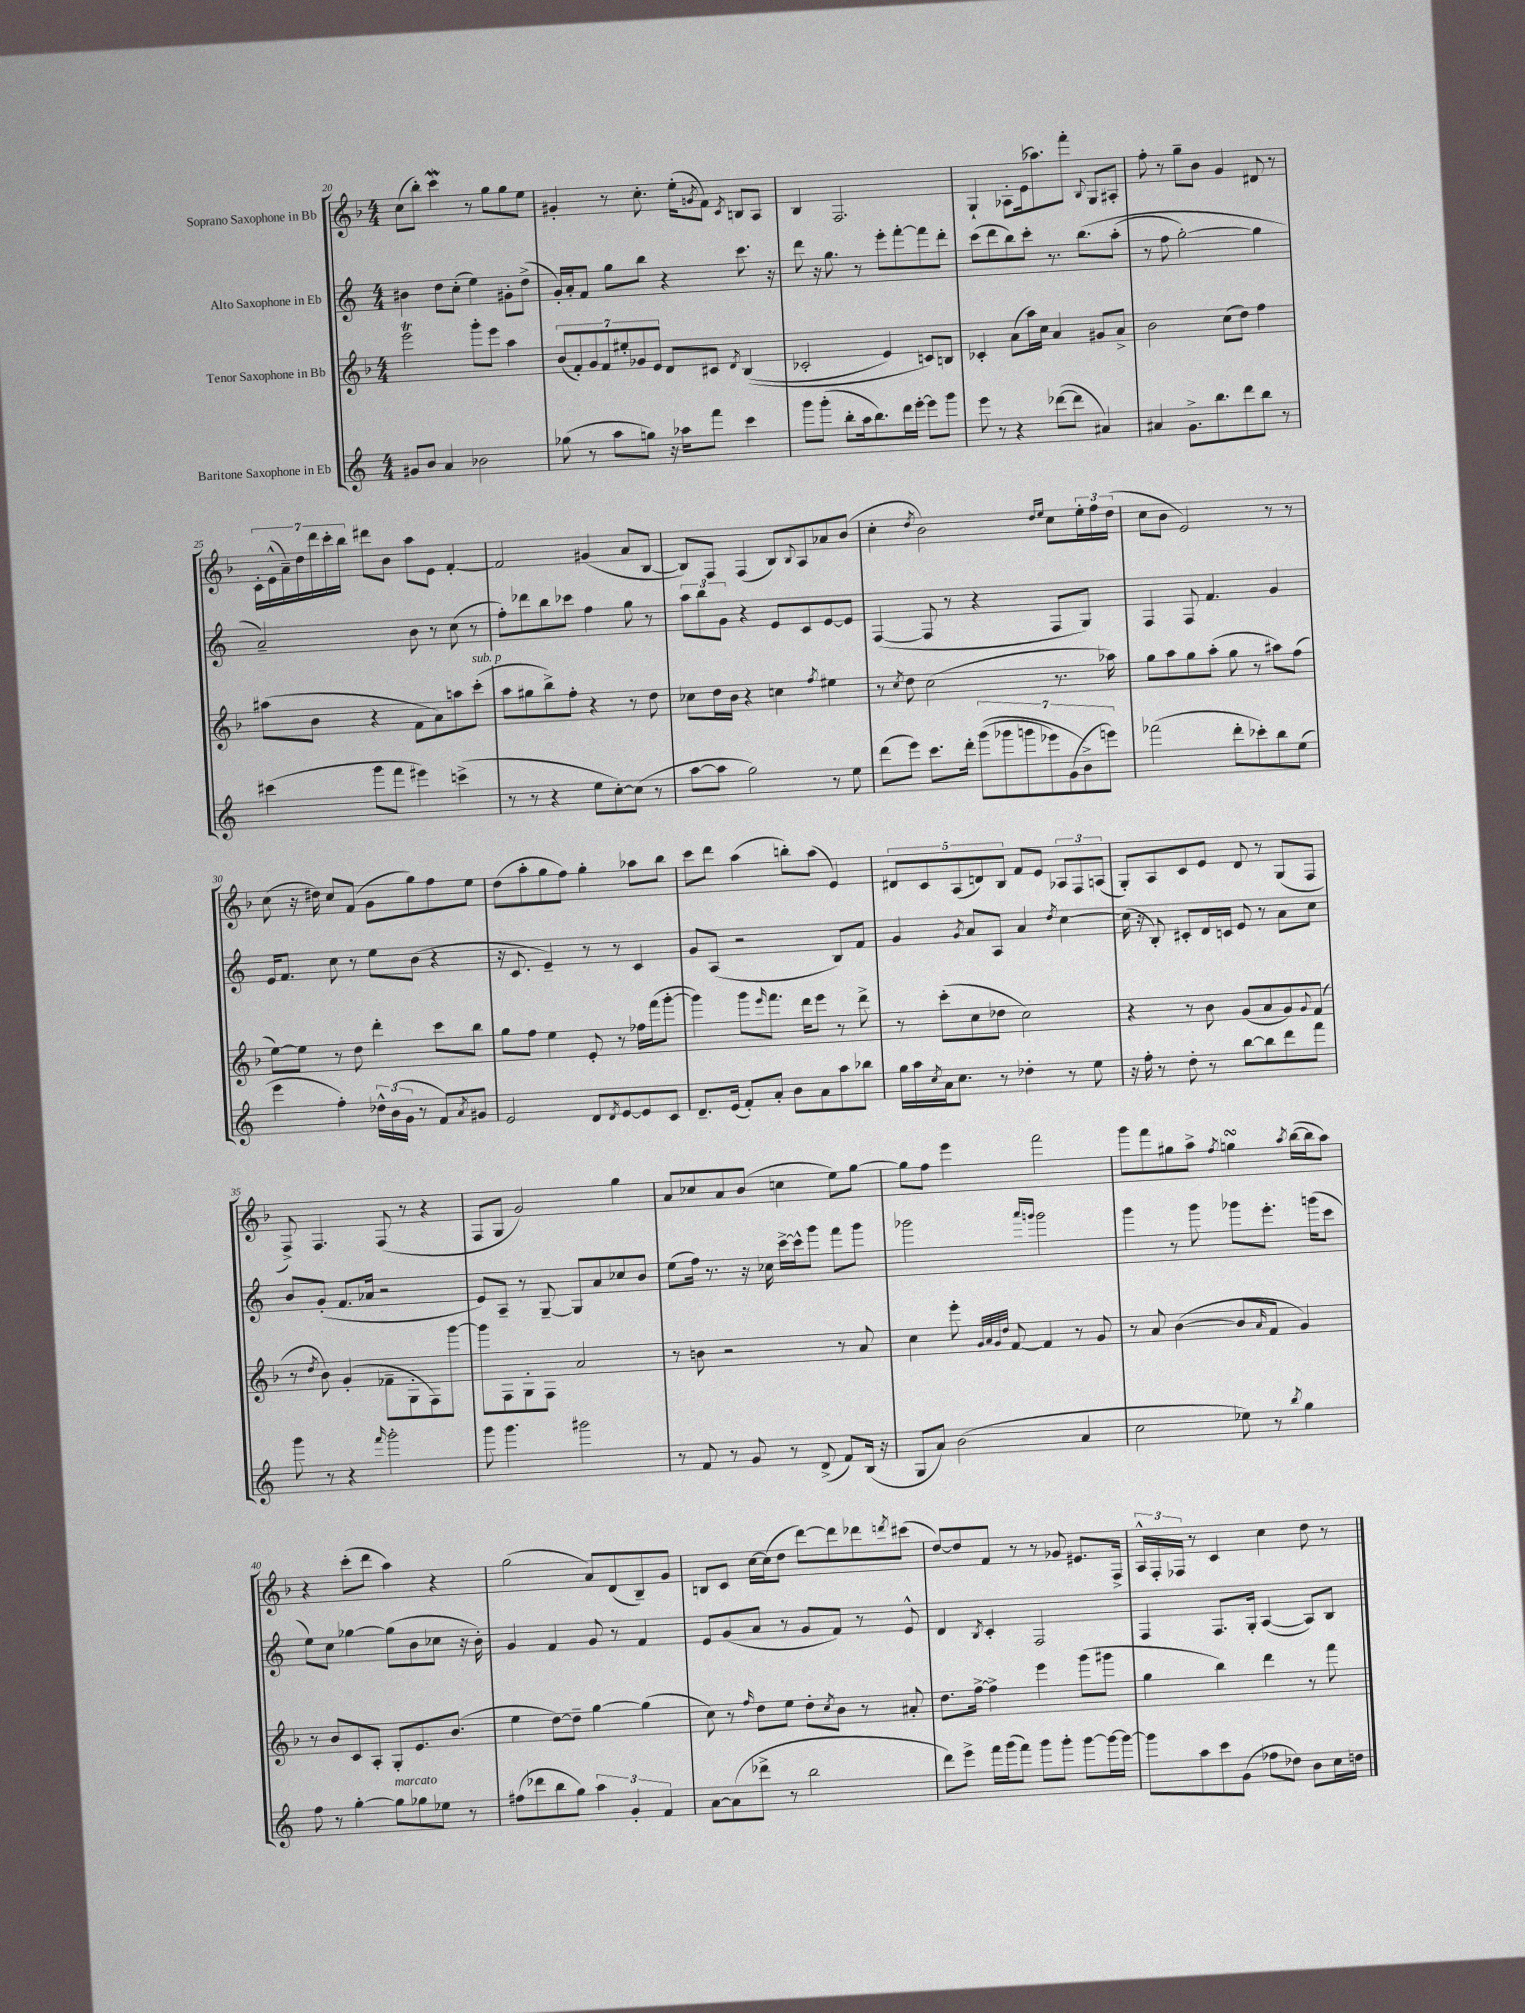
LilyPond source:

<<
\new StaffGroup <<
\new Staff = "s0" \with { instrumentName = "Soprano Saxophone in Bb" } {
    \clef treble \key f \major \numericTimeSignature \time 4/4
    c''8( bes''8-.) c'''4\mordent r8 g''8 g''8 e''8 |
    gis'4-. r8 c''8.-. e''16-.( \acciaccatura { g'8 } f'8) \acciaccatura { c'8 } b8 a8 |
    bes4 f2. |
    g4-! aes8-. e'16( aes''8.) f'''8-. \appoggiatura { bes8 } g8 ais8-. |
    f''8-. r8 g''8-- bes'8 g'4 dis'8 r8 |
    \tuplet 7/4 { c'16-. e'16-^( a'16--) d''16 d'''16 c'''16-. bes''16 } dis'''8 bes'8 a''8 e'8 f'4~-. |
    f'2 gis'4( a'8 bes8~ |
    bes8) f8 f4( bes8) \appoggiatura { bes8 } a8 aes'8 bes'8( |
    c''4-. \acciaccatura { d''8 } bes'2) \grace { d''16 e''16 } c''8 \tuplet 3/2 { e''16-. f''16 d''16( } |
    c''8 bes'8 e'2) r8 r8 |
    c''8( r16 dis''16) c''8 f'8( g'8 g''8) f''8 e''8 |
    d''8( a''8-. g''8 f''8) g''4-. aes''8 bes''8 |
    c'''8 d'''8 a''4( b''8-.) a''8( e'4) |
    \tuplet 5/4 { dis'8 c'8 a8( d'8) bes8 } f'8 e'8 \tuplet 3/2 { aes8 f8 a8( } |
    g8-.) a8 c'8 e'8 d'8 r8 g8( f8 |
    f8->) f4. f8( r8 r4 |
    f8 g8 g'2) g''4 |
    a'8 ces''8 a'8 bes'8( c''4 e''8) g''8~ |
    g''8 f''8 e'''4 f'''2 |
    g'''8 f'''8 gis''8 a''8-> \acciaccatura { f''8 } g''4\turn \acciaccatura { a''8 } bes''16~( bes''16 a''8) |
    r4 c'''8-.( d'''8 a''4) r4 |
    g''2( a'8) d'8( bes8--) g'8 |
    b8 c'8 c''16~ c''16( d''8 d'''8~) d'''8 des'''8 \acciaccatura { d'''8 } cis'''8( |
    d''8~) d''8 f'8 r8 r8 ges'8 eis'8. f16-> |
    \tuplet 3/2 { a16-^ f16-. fes16 } r8 c'4 c''4 d''8 r8 \bar "|." |
}
\new Staff = "s1" \with { instrumentName = "Alto Saxophone in Eb" } {
    \clef treble \key c \major \numericTimeSignature \time 4/4
    bis'4 d''8 c''8-.( e''4) gis'8-. d''8->( |
    g'16-.) a'16-. f'8 g''8 b''8 r4 c'''8. r16 |
    d'''8 r16 g''8. r8 e'''8-. f'''8~-. f'''8 d'''8-. |
    c'''8( d'''8 b''8) c'''8-. r8. b''8.\( a''8-.( |
    r8 f''8 g''2~-.) g''4 |
    a'2--\) b'8 r8 c''8( r8 |
    f''8-.) des'''8 b''8 ces'''8 f''4 g''8 r8 |
    \tuplet 3/2 { a''8 b''8 g'8 } r4 e'8 c'8 e'8~ e'8 |
    f4~( f8 r8 r4 f8 g8) |
    f4 f8 f'4. g'4 |
    e'16 f'8. c''8 r8 e''8 b'8( r4 |
    r16 c'8. e'4--) r8 r8 c'4 |
    g'8 a8( r2 b8) f'8 |
    g'4 \acciaccatura { g'8 } a'8 a8 a'4 \acciaccatura { d''8 } c''4~ |
    c''16( r16 b8-.) cis'8-. d'16 c'16 e'8 r8 a'8 c''8 |
    b'8 g'8-.( f'8. aes'16 r2 |
    e'8) a8-- r8 g8~-- g8 a'8 ces''8 b'8 |
    e''8( f''16) r8. r16 ces''16 c'''16~-> c'''16-^ g'''8 f'''8 g'''8 |
    ges'''2 \grace { a'''16 g'''16 } g'''2 |
    g'''4 r8 g'''8 ges'''8 e'''8.-. g'''16( c'''8 |
    e''8) c''8 ges''4~ ges''8( b'8 ces''8 r16 b'16-.) |
    g'4 f'4 g'8 r8 f'4 |
    e'8 g'8( a'8 r8 g'8 f'8) r8 e'8-^ |
    d'4 \acciaccatura { b8 } c'4-. f2 |
    f4 f8. g16-. a4~( a8) b8 \bar "|." |
}
\new Staff = "s2" \with { instrumentName = "Tenor Saxophone in Bb" } {
    \clef treble \key f \major \numericTimeSignature \time 4/4
    e'''2\trill g'''8-. e'''8 a''4 |
    \tuplet 7/4 { bes'8( f'8-.) g'8 f'8 eis''8-. ges'8 e'8 } d'8 cis'8 \acciaccatura { d'8 } bes4(\( |
    ces'2-. e'4) c'8\) b8 |
    ces'4-. a'8( a''16) c''16 a'4 gis'8 a'8-> |
    bes'2 c''8( d''8) f''4 |
    ais''8( bes'8 r4 f'8 a'8) a''8 c'''8-.^\markup { \italic "sub. p" }( |
    a''8 gis''8 bes''8->) f''8-. r4 r8 d''8 |
    ces''8 d''16 bes'16 r4 c''4 \acciaccatura { f''8 } eis''4 |
    r8 \acciaccatura { c''8 } d''8 c''2( r8. aes''16) |
    g''8 a''8 g''8 a''8-.( g''8 r8 ais''8) f''8( |
    e''8~) e''8 r8 d''8 d'''4-. c'''8 bes''8 |
    g''8 f''8 e''4 e'8-. r8 fes''16 f'''16( g'''8~-. |
    g'''4) g'''8 \grace { e'''16 } f'''8. d'''16 e'''8 r8 d'''8-> |
    r8 c'''8-.( c''8 des''8 c''2) |
    r4 r8 bes'8 g'8( a'8 g'8) \appoggiatura { g'8 } f'8( |
    r8 \acciaccatura { d''8 } bes'8) g'4-.( fes'8-- g8-. f8) g'''8~ |
    g'''8 f8 g8-. f8 a'2 |
    r8 b'8 r2 r8 a'8 |
    c''4 e'''8-. \grace { g'32 a'32 g'32 d''32 } f'8~ f'4 r8 g'8 |
    r8 a'8 bes'4~( bes'8 \grace { a'16 } f'8 g'4) |
    r8 bes'8 c'8 a8-. g8-. e'8. bes'8.( |
    e''4 d''8~) d''8-- g''4~ g''4( |
    c''8) r8 \grace { f''16 } d''8 e''8 d''8-. \acciaccatura { c''8 } bes'8 r8 ais'8-. |
    d''8. f''16~-> f''4-> e'''4 g'''8( gis'''8 |
    g''4 bes''4) d'''4 r8 f'''8 \bar "|." |
}
\new Staff = "s3" \with { instrumentName = "Baritone Saxophone in Eb" } {
    \clef treble \key c \major \numericTimeSignature \time 4/4
    gis'8 b'8 a'4 bes'2 |
    ges''8( r8 a''8 g''8) r16 aes''16 f'''8 c'''4 |
    g'''8 g'''8-.( b''8-. a''16 b''8.) d'''16 e'''16~-. e'''8 g'''8 |
    e'''8 r8 r4 des'''8~( des'''8 ais'4) |
    ais'4 g'8.-> b''8. d'''8 b''8 r8 |
    cis'''4( g'''8 f'''8 eis'''4) c'''4->( |
    r8 r8 r4 e''8 c''8~-.) c''8( r8 |
    a''8~ a''8 g''2) r8 e''8 |
    d'''8( e'''8) c'''8. d'''16-. \tuplet 7/4 { g'''8(\( ges'''8 g'''8 ees'''8) g'8( b'8->\) e'''8) } |
    fes'''2( d'''8-. ces'''8-.) b''8 e''8( |
    e'''4 f''4-.) \tuplet 3/2 { des''16-^ b'16( g'16 } r8 f'8) \acciaccatura { a'8 } gis'8 |
    e'2 d'8 \acciaccatura { d'8 } e'8~ e'8 c'8 |
    d'8.-- e'16( f'8-.) a'8-. b'8 a'8 a''8 bes''8 |
    g''16 a''16 \acciaccatura { c''8 } a'16 c''8. r8 des''4-. r8 e''8 |
    r16 f''16-. r8 d''8-. r8 b''8~ b''8 d'''8 f'''8 |
    g'''8 r8 r4 \grace { f'''16 } g'''2-. |
    g'''8 g'''4. gis'''2 |
    r8 f'8 r8 g'8 r8 d'8->( f'8) b16( r16 |
    g8 a'8) b'2( a'4 |
    c''2 ees''8) r8 \acciaccatura { b''8 } g''4 |
    f''8 r8 g''4~-. g''8^\markup { \italic "marcato" } ges''8 ees''8 r8 |
    fis''8( des'''8 b''8 g''8) \tuplet 3/2 { a''4 g'4-. f'4 } |
    a'8~ a'8( des'''8-> r8 b''2 |
    d'''8) e'''8-> f'''16 g'''16( f'''8) g'''8 g'''8-. g'''8~ g'''16~ g'''16~ |
    g'''8 a''8 c'''8 g'8( fes''8 des''8) b'8 c''16 d''16 \bar "|." |
}
>>
>>
\layout { \context { \Score currentBarNumber = #20 } }
